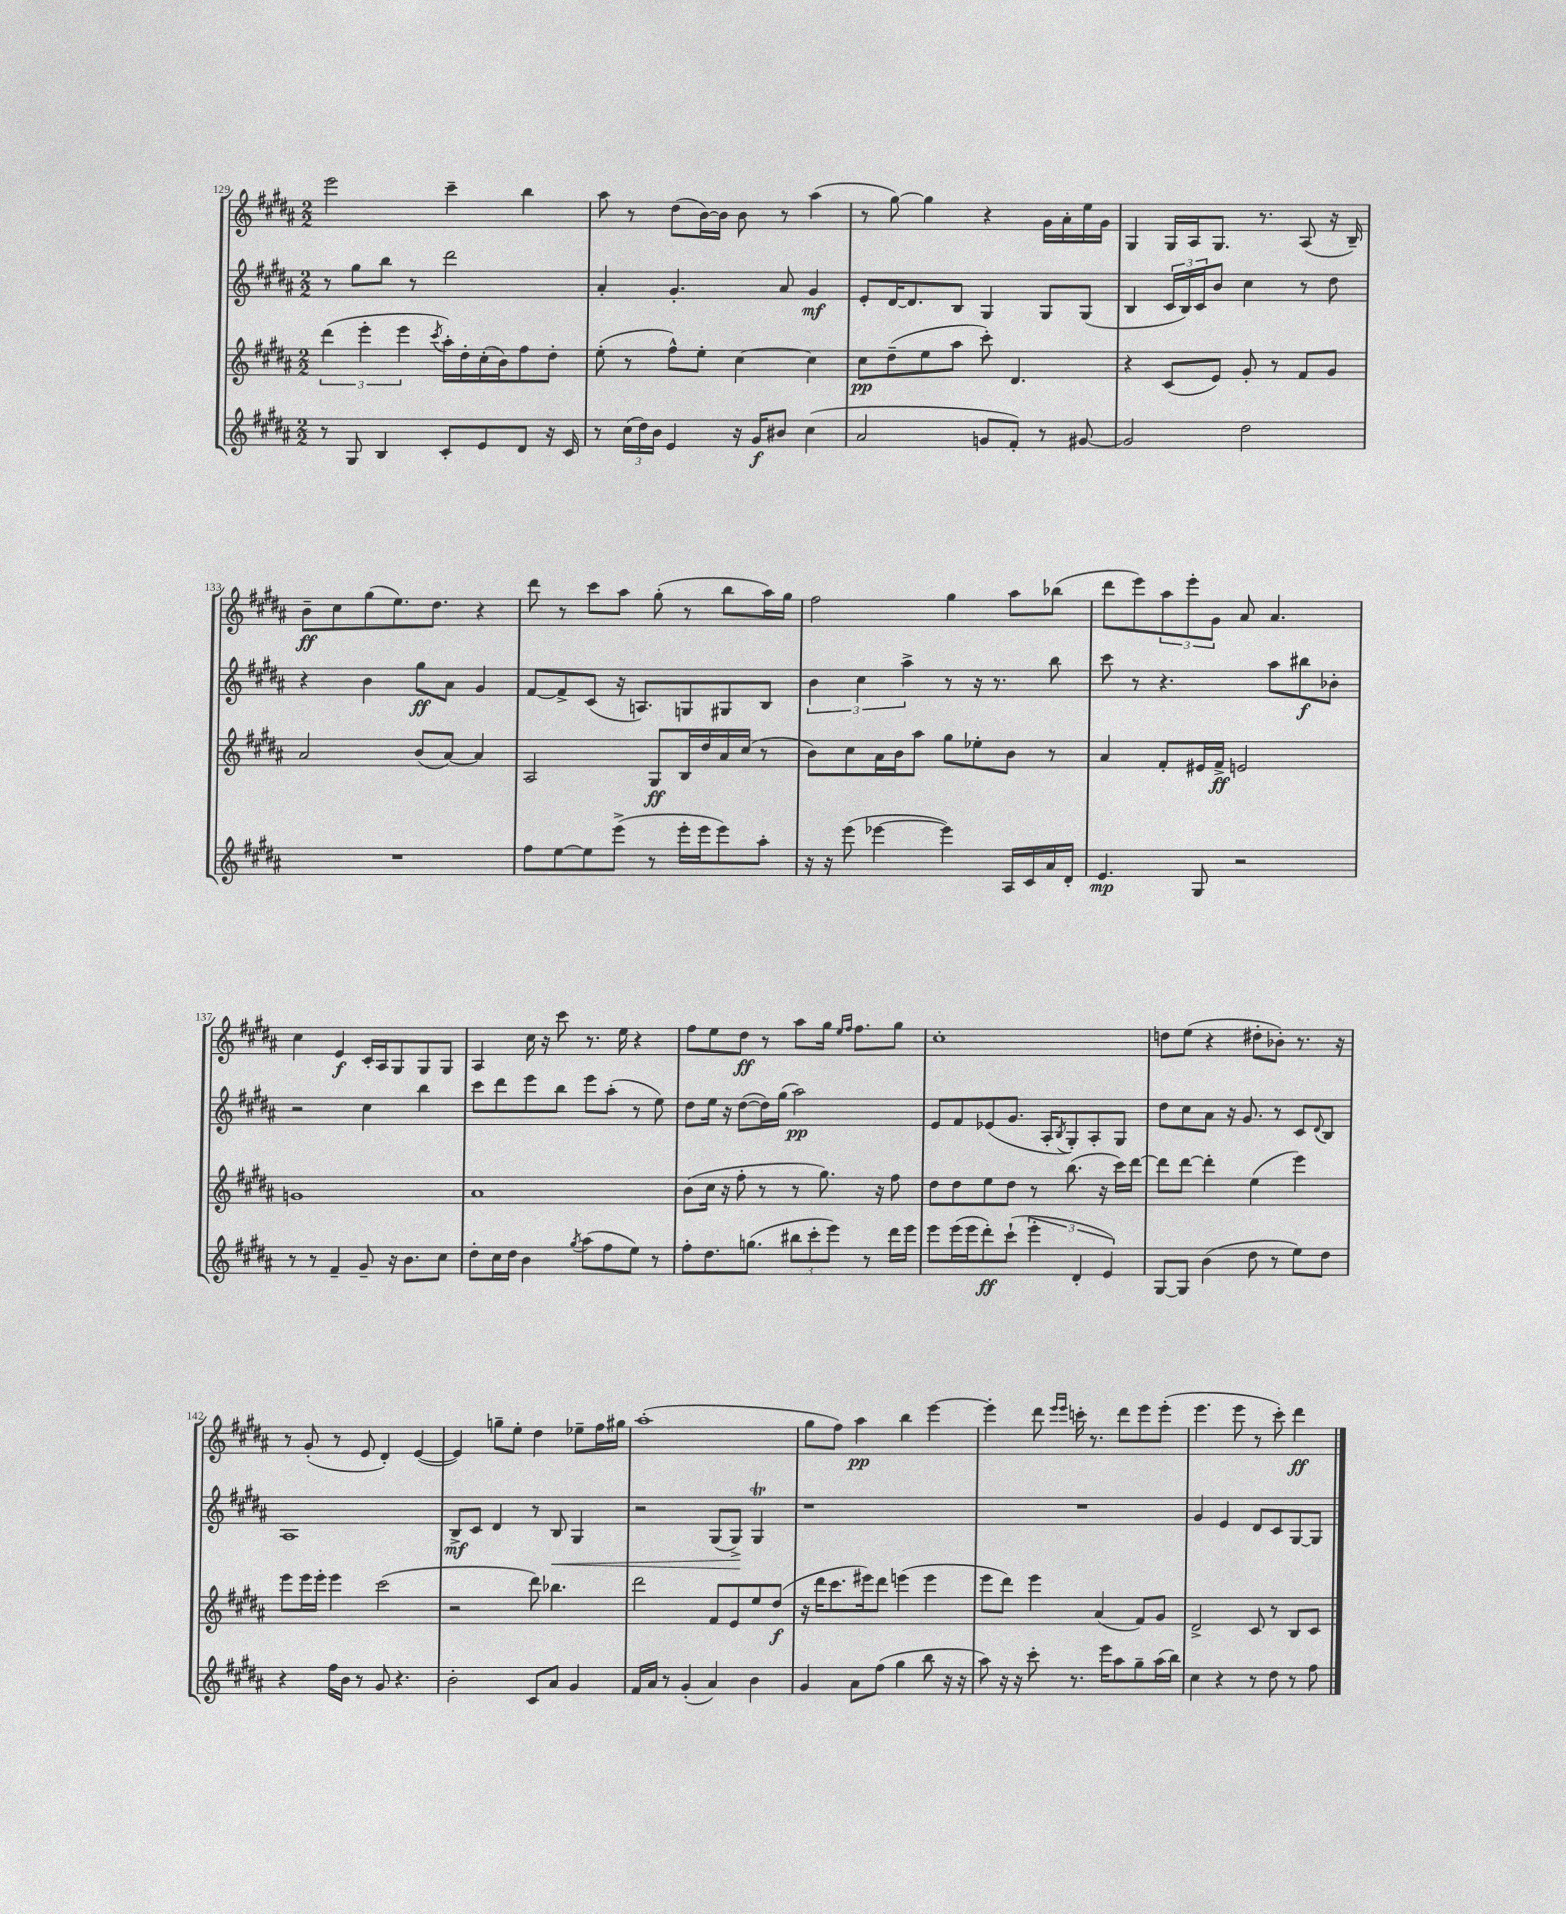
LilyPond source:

<<
\new StaffGroup <<
\new Staff = "s0" {
    \clef treble \key b \major \numericTimeSignature \time 2/2
    e'''2 cis'''4-- b''4 |
    ais''8 r8 dis''8( b'16~) b'16 b'8 r8 ais''4( |
    r8 gis''8~) gis''4 r4 gis'16 ais'16-. e''16 gis'16 |
    gis4 gis16 ais16 gis8. r8. ais8( r16 b16--) |
    b'8--\ff cis''8 gis''8( e''8.) dis''8. r4 |
    dis'''8 r8 cis'''8 ais''8 gis''8-.( r8 b''8 ais''16) gis''16 |
    fis''2 gis''4 ais''8 bes''8( |
    dis'''8 e'''8) \tuplet 3/2 { ais''8 e'''8-. gis'8 } ais'8 ais'4. |
    cis''4 e'4\f cis'16-. ais16 gis8 gis8 gis8 |
    ais4 cis''16 r16 cis'''8 r8. e''16 r4 |
    fis''8 e''8 dis''8\ff r8 ais''8 gis''16 \grace { e''16 fis''16 } fis''8. gis''8 |
    cis''1-. |
    d''8 e''8( r4 dis''8-. bes'8-.) r8. r16 |
    r8 gis'8-.( r8 e'8 dis'4-.) e'4~( |
    e'4) g''8-- e''8-. dis''4 ees''8-- fis''16 gis''16 |
    ais''1-.( |
    gis''8 fis''8) ais''4\pp b''4 e'''4~ |
    e'''4-. dis'''8 \grace { e'''16 e'''16 } c'''16-. r8. dis'''8 e'''8 e'''8-.( |
    e'''4. e'''8 r8 cis'''8-.) dis'''4\ff \bar "|." |
}
\new Staff = "s1" {
    \clef treble \key b \major \numericTimeSignature \time 2/2
    r8 gis''8 b''8 r8 dis'''2 |
    ais'4-. gis'4.-. ais'8 gis'4\mf |
    e'8-. dis'16~ dis'8. b8 gis4 gis8 gis8( |
    b4 \tuplet 3/2 { cis'16 b16) cis'16 } b'8 cis''4 r8 dis''8 |
    r4 b'4 gis''8\ff ais'8 gis'4 |
    fis'8~ fis'8-> cis'8( r16 a8.) g8 gis8 b8 |
    \tuplet 3/2 { b'4 cis''4 ais''4-> } r8 r16 r8. b''8 |
    cis'''8 r8 r4. ais''8 bis''8\f bes'8-. |
    r2 cis''4 b''4 |
    cis'''8 dis'''8 e'''8 b''8 e'''8 ais''8-.( r8 e''8) |
    dis''8 e''16 r16 dis''8~( dis''16) gis''16( ais''2\pp) |
    e'8 fis'8 ees'8( gis'8. ais16-. \acciaccatura { b8 } gis8-.) ais8-. gis8 |
    dis''8 cis''8 ais'8 r16 gis'8. r8 cis'8 \appoggiatura { dis'8 } b8 |
    ais1 |
    b8->\mf cis'8 dis'4 r8 b8\< gis4 |
    r2 gis8( gis8->\!) gis4\trill |
    r1 |
    R1 |
    gis'4 e'4 dis'8 cis'8 gis8~ gis8 \bar "|." |
}
\new Staff = "s2" {
    \clef treble \key b \major \numericTimeSignature \time 2/2
    \tuplet 3/2 { dis'''4( e'''4-. e'''4 } \acciaccatura { cis'''8 } ais''16-.) dis''16-. cis''16-.( b'16) fis''8 dis''8-. |
    e''8-.( r8 fis''8-^) e''8-. cis''4~ cis''4 |
    cis''8\pp dis''8--( e''8 ais''8 cis'''8-.) dis'4. |
    r4 cis'8( e'8) gis'8-. r8 fis'8 gis'8 |
    ais'2 b'8( ais'8~) ais'4 |
    ais2 gis8\ff b16 dis''16 ais'16 cis''16( r8 |
    b'8) cis''8 ais'16 b'16 ais''8 gis''8 ees''8-. b'8 r8 |
    ais'4 fis'8-. eis'16 fis'16->\ff e'2 |
    g'1 |
    ais'1 |
    b'8( cis''16 r16 fis''8-. r8 r8 gis''8.) r16 fis''8 |
    dis''8 dis''8 e''8 dis''8 r8 b''8.( r16 cis'''16) dis'''16~ |
    dis'''8 dis'''8~ dis'''4-. e''4( e'''4) |
    e'''8 e'''16 e'''16-. e'''4 cis'''2( |
    r2 dis'''8) bes''4. |
    dis'''2 fis'8 e'8 e''8 dis''8\f( |
    r16 dis'''16 cis'''8. eis'''16) dis'''8 e'''4( e'''4 |
    e'''8 dis'''8) e'''4 ais'4( fis'8) gis'8 |
    dis'2-> cis'8 r8 b8 cis'8 \bar "|." |
}
\new Staff = "s3" {
    \clef treble \key b \major \numericTimeSignature \time 2/2
    r8 gis8 b4 cis'8-. e'8 dis'8 r16 cis'16 |
    r8 \tuplet 3/2 { cis''16( dis''16) b'16 } e'4 r16 gis'16\f bis'8 cis''4( |
    ais'2 g'8 fis'8-.) r8 gis'8~ |
    gis'2 dis''2 |
    R1 |
    fis''8 e''8~ e''8 e'''8->( r8 e'''16-. e'''16 e'''8) ais''8-. |
    r16 r16 e'''8( ees'''4~ ees'''4) ais16 cis'16 ais'16 dis'16-. |
    e'4.\mp gis8 r2 |
    r8 r8 fis'4-- gis'8-- r16 b'8. cis''8 |
    dis''8-. cis''16 dis''16 b'4 \acciaccatura { gis''8 } ais''8( fis''8 e''8) r8 |
    fis''8-. dis''8. g''8.( \tuplet 3/2 { bis''8 cis'''8-. e'''8) } r8 dis'''16 e'''16 |
    e'''8 e'''16( e'''16 dis'''8-.\ff) cis'''8-!( \tuplet 3/2 { e'''4-. dis'4-. e'4) } |
    gis8~ gis8 b'4( dis''8 r8 e''8) dis''8 |
    r4 fis''16 b'16 r8 gis'8 r4. |
    b'2-. cis'8 ais'8 gis'4 |
    fis'16 ais'16 r8 gis'4-.( ais'4) b'4 |
    gis'4 ais'8 fis''8( gis''4 b''8 r16 r16 |
    ais''8) r16 r16 cis'''8-. r8. e'''16 ais''8 gis''8-- ais''16( b''16) |
    cis''4 r4 r8 dis''8 r8 fis''8 \bar "|." |
}
>>
>>
\layout { \context { \Score currentBarNumber = #129 } }
